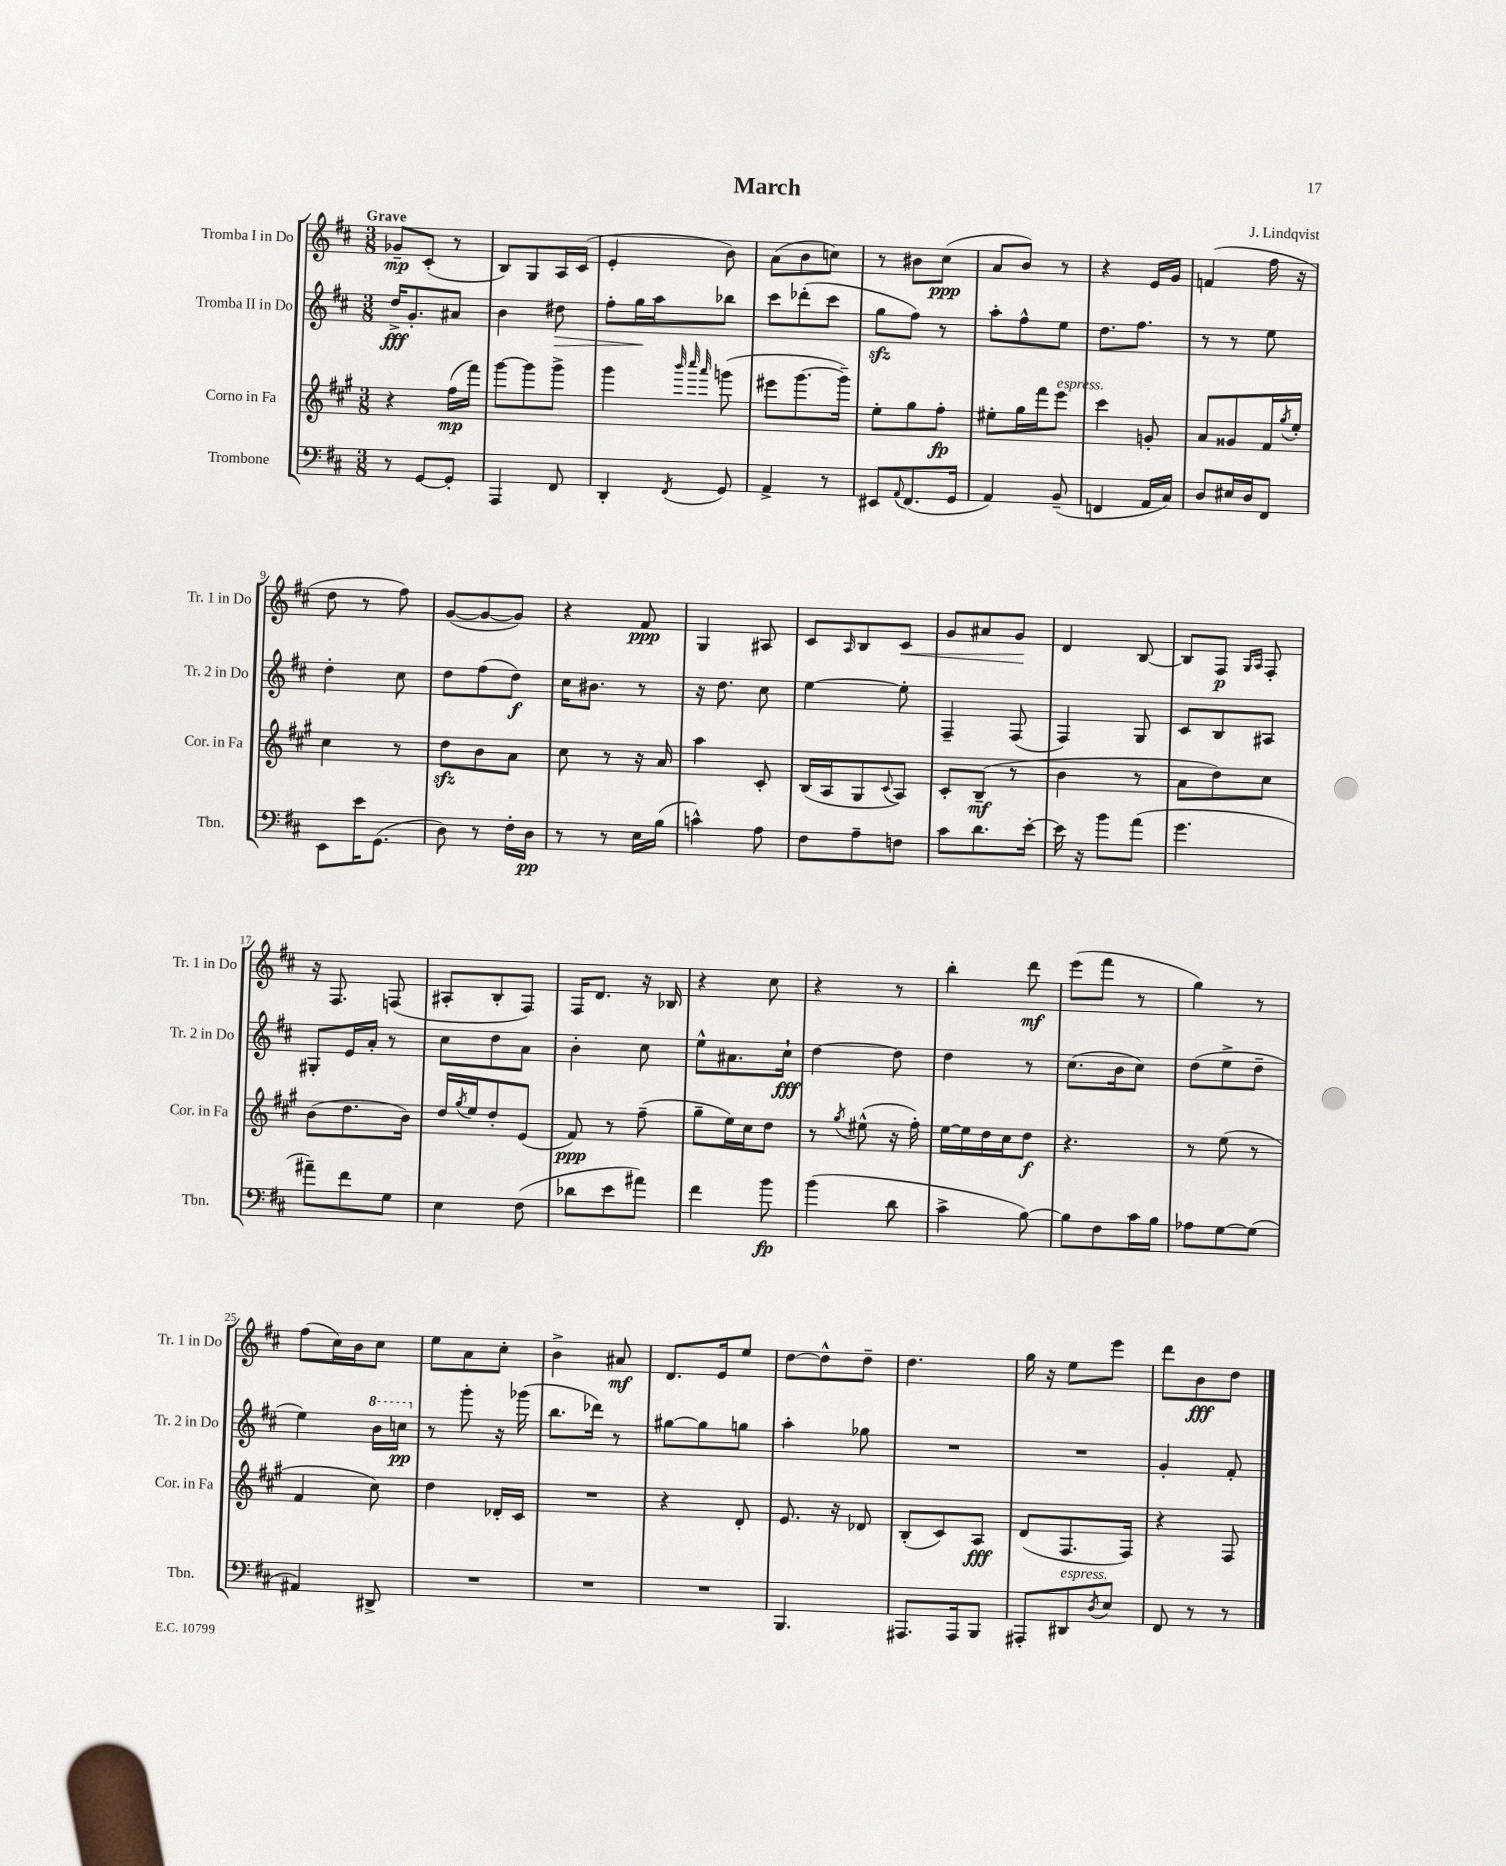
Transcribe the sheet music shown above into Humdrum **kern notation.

**kern	**dynam	**kern	**dynam	**kern	**dynam	**kern	**dynam
*part4	*part4	*part3	*part3	*part2	*part2	*part1	*part1
*staff4	*staff4	*staff3	*staff3	*staff2	*staff2	*staff1	*staff1
*I"Trombone	*	*I"Corno in Fa	*	*I"Tromba II in Do	*	*I"Tromba I in Do	*
*I'Tbn.	*	*I'Cor. in Fa	*	*I'Tr. 2 in Do	*	*I'Tr. 1 in Do	*
*clefF4	*	*clefG2	*	*clefG2	*	*clefG2	*
*k[f#c#]	*	*k[f#c#g#]	*	*k[f#c#]	*	*k[f#c#]	*
*M3/8	*	*M3/8	*	*M3/8	*	*M3/8	*
=1	=1	=1	=1	=1	=1	=1	=1
!	!	!	!	!	!	!LO:TX:a:B:t=Grave	!
8r	.	4r	.	16dd^/KL	fff	8g-X~/L	mp
.	.	.	.	8.g'/	.	.	.
[8GG/L	.	.	.	.	.	(8c#'/J	.
8GG'/J]	.	(16ff#\LL	mp	8a#X/J	.	8r	.
.	.	16fff#\JJ)	.	.	.	.	.
=2	=2	=2	=2	=2	=2	=2	=2
4AAA/	.	[8ggg#\L	.	4b\	.	8B/L)	.
.	.	8ggg#\]	.	.	.	8G/	.
!	!	!	!	!	!LO:HP:b	!	!
8FF#/	.	8ggg#^\J	.	8dd#X\	>	16A/L	.
.	.	.	.	.	.	(16c#/JJ	.
=3	=3	=3	=3	=3	=3	=3	=3
4DD'/	.	4ggg#\	.	8ff#'\L	.	4e'/	.
.	.	.	.	16gg\L	.	.	.
.	.	.	.	16aa\J	]	.	.
.	.	32qqbbb/	.	.	.	.	.
.	.	32qqcccc#/	.	.	.	.	.
8qFF#/	.	32qqaaa/	.	.	.	.	.
8GG/	.	(8gggn\	.	8bb-X\J	.	8b\)	.
=4	=4	=4	=4	=4	=4	=4	=4
4AA^/	.	8eee#X\L	.	8ccc#\L	.	(8a\L	.
.	.	[8.ggg#\	.	(8ddd-X'\	.	8b\	.
8r	.	.	.	8ccc#\J	.	8ccn\J)	.
.	.	16ggg#~\Jk])	.	.	.	.	.
=5	=5	=5	=5	=5	=5	=5	=5
8EE#X/L	.	8ee'\L	.	8ggzz\L	.	8r	.
8qqAA/	.	.	.	.	.	.	.
(8.FF#/	.	8gg#\	.	8ff#\J)	.	8b#X\L	.
.	.	8ff#'\J	fp	8r	.	(8cc#\J	ppp
16GG/Jk	.	.	.	.	.	.	.
=6	=6	=6	=6	=6	=6	=6	=6
4AA/)	.	8ee#X'\L	.	8aa'\L	.	8a/L	.
.	.	16gg#\L	.	8ff#^^\	.	8b/J)	.
.	.	16fff#\J	.	.	.	.	.
!	!	!LO:TX:a:i:t=espress.	!	!	!	!	!
(8BB~/	.	8eee\J	.	8ee\J	.	8r	.
=7	=7	=7	=7	=7	=7	=7	=7
4FFn/	.	4ccc#\	.	8.dd\L	.	4r	.
.	.	.	.	8.ff#\J	.	.	.
16AA/LL	.	8gn'/	.	.	.	16e/LL	.
16C#/JJ)	.	.	.	.	.	16g/JJ	.
=8	=8	=8	=8	=8	=8	=8	=8
8D/L	.	8a/L	.	8r	.	(4fn/	.
16E#X/L	.	8g##X/	.	8r	.	.	.
16D/J	.	.	.	.	.	.	.
8FF#/J	.	16f#/L	.	8ee\	.	16ff#\	.
.	.	8qgg#/	.	.	.	.	.
.	.	16ee'/JJ	.	.	.	16r	.
!!LO:LB:g=z
=9	=9	=9	=9	=9	=9	=9	=9
8EE\L	.	4cc#\	.	4dd'\	.	8dd\	.
16e\K	.	.	.	.	.	8r	.
(8.GG\J	.	.	.	.	.	.	.
.	.	8r	.	8cc#\	.	8ff#\)	.
=10	=10	=10	=10	=10	=10	=10	=10
8D\)	.	8ddzz\L	.	8dd\L	.	([8g/L	.
8r	.	8b\	.	(8ff#\	.	8g/_	.
16F#'\LL	.	8a\J	.	8dd\J)	f	8g/J])	.
16D\JJ	pp	.	.	.	.	.	.
=11	=11	=11	=11	=11	=11	=11	=11
8r	.	8cc#\	.	16cc#\KL	.	4r	.
.	.	.	.	8.b#X\J	.	.	.
8r	.	8r	.	.	.	.	.
16E\LL	.	16r	.	8r	.	8f#/	ppp
(16B\JJ	.	16a/	.	.	.	.	.
=12	=12	=12	=12	=12	=12	=12	=12
4cn^^\)	.	4aa\	.	16r	.	4G/	.
.	.	.	.	8.dd\	.	.	.
8A\	.	8c#'/	.	8cc#\	.	8A#X/	.
=13	=13	=13	=13	=13	=13	=13	=13
8F#\L	.	(16B/LL	.	[4ee\	.	8c#/L	.
.	.	16A/J	.	.	.	.	.
.	.	.	.	.	.	16qqA/	.
8A~\	.	8G#/	.	.	.	8B/	.
.	.	8qqc#/	.	.	.	.	.
!	!	!	!	!	!	!	!LO:HP:b
8Fn\J	.	8A/J)	.	8ee'\]	.	8c#/J	<
=14	=14	=14	=14	=14	=14	=14	=14
8c#\L	.	8c#'/L	.	4F#~/	.	8g/L	.
8.d\	.	(8B~/J	mf	.	.	8a#X/	.
.	.	8r	.	(8F#/	.	8g/J	.
[16e'\Jk	.	.	.	.	.	.	.
.	.	.	.	.	.	.	[
=15	=15	=15	=15	=15	=15	=15	=15
16e\]	.	4b\	.	4F#/)	.	4d/	.
16r	.	.	.	.	.	.	.
8b\L	.	.	.	.	.	.	.
(8a\J	.	8r	.	8G/	.	[8B/	.
=16	=16	=16	=16	=16	=16	=16	=16
4.g\	.	8a\L	.	8c#/L	.	8B/L]	.
.	.	8dd\)	.	8B/	.	8F#/J	p
.	.	.	.	.	.	16qqG/LL	.
.	.	.	.	.	.	16qqA/JJ	.
.	.	8cc#\J	.	8A#X/J	.	8F#'/	.
!!LO:LB:g=z
=17	=17	=17	=17	=17	=17	=17	=17
8a#X~\L)	.	(8b\L	.	8G#X'/L	.	16r	.
.	.	.	.	.	.	8.F#/	.
8f#\	.	8.dd\	.	16e/L	.	.	.
.	.	.	.	16a'/JJ	.	.	.
8G\J	.	.	.	8r	.	(8Fn/	.
.	.	16b\Jk)	.	.	.	.	.
=18	=18	=18	=18	=18	=18	=18	=18
4E\	.	16dd/LL	.	8cc#\L	.	8A#X'/L	.
.	.	8qgg#/	.	.	.	.	.
.	.	16ee/J	.	.	.	.	.
.	.	8dd'/	.	8dd\	.	8B'/	.
(8F#\	.	(8e/J	.	8a\J	.	8F#/J)	.
=19	=19	=19	=19	=19	=19	=19	=19
8d-X\L	.	8f#/)	ppp	4b'\	.	16F#/KL	.
.	.	.	.	.	.	8.d/J	.
8e\	.	8r	.	.	.	.	.
8a#X\J)	.	(8ff#~\	.	8cc#\	.	16r	.
.	.	.	.	.	.	16B-X/	.
=20	=20	=20	=20	=20	=20	=20	=20
4f#\	.	8gg#~\L	.	8ee^^\L	.	4r	.
.	.	16ee\L)	.	8.a#X\	.	.	.
.	.	16cc#\J	.	.	.	.	.
8b\	fp	8dd\J	.	.	.	8cc#\	.
.	.	.	.	16cc#`\Jk	fff	.	.
=21	=21	=21	=21	=21	=21	=21	=21
(4b\	.	8r	.	[4dd\	.	4r	.
.	.	8qgg#/	.	.	.	.	.
.	.	(8ee#X^^\	.	.	.	.	.
8d\	.	16r	.	8dd\]	.	8r	.
.	.	16ff#'\)	.	.	.	.	.
=22	=22	=22	=22	=22	=22	=22	=22
4c#^\	.	[16ee\LL	.	4dd\	.	4bb'\	.
.	.	16ee\]	.	.	.	.	.
.	.	16dd\	.	.	.	.	.
.	.	16cc#\J	.	.	.	.	.
[8B\)	.	8dd\J	f	8r	.	8ddd\	mf
=23	=23	=23	=23	=23	=23	=23	=23
8B\L]	.	4.r	.	(8.cc#\L	.	(8eee\L	.
8F#\	.	.	.	.	.	8fff#\J	.
.	.	.	.	16b\k	.	.	.
16c#\L	.	.	.	8cc#\J)	.	8r	.
16B\JJ	.	.	.	.	.	.	.
=24	=24	=24	=24	=24	=24	=24	=24
8A-X\L	.	8r	.	(8dd\L	.	4gg\)	.
[8G\	.	(8ee\	.	8ee^\	.	.	.
(8G\J]	.	8r	.	8dd~\J	.	8r	.
!!LO:LB:g=z
=25	=25	=25	=25	=25	=25	=25	=25
4AA#X/)	.	4f#/	.	4ee\)	.	(8ff#\L	.
.	.	.	.	.	.	16cc#\L)	.
.	.	.	.	.	.	16b\J	.
*	*	*	*	*8va	*	*	*
8DD#X^/	.	8cc#\)	.	16bb\LL	.	8cc#\J	.
.	.	.	.	16cccn\JJ	pp	.	.
=26	=26	=26	=26	=26	=26	=26	=26
*	*	*	*	*X8va	*	*	*
4.r	.	4dd\	.	8r	.	8ee\L	.
.	.	.	.	8ggg'\	.	8a\	.
.	.	16d-X'/LL	.	16r	.	8cc#'\J	.
.	.	16c#/JJ	.	(16ggg-X\	.	.	.
=27	=27	=27	=27	=27	=27	=27	=27
4.r	.	4.r	.	8.bb\L	.	4b^\	.
.	.	.	.	16ddd-X\Jk)	.	.	.
.	.	.	.	8r	.	8a#X/	mf
=28	=28	=28	=28	=28	=28	=28	=28
4.r	.	4r	.	[8gg#X\L	.	8.d/L	.
.	.	.	.	8gg#\]	.	.	.
.	.	.	.	.	.	16e/k	.
.	.	8d'/	.	8ggn\J	.	8ee/J	.
=29	=29	=29	=29	=29	=29	=29	=29
4.BBB/	.	8.e/	.	4aa'\	.	[8dd\L	.
.	.	.	.	.	.	8dd^^\]	.
.	.	16r	.	.	.	.	.
.	.	8d-X/	.	8gg-X\	.	8dd~\J	.
=30	=30	=30	=30	=30	=30	=30	=30
8.AAA#X/L	.	(8B'/L	.	4.r	.	4.dd\	.
.	.	8c#/)	.	.	.	.	.
16AAA#/k	.	.	.	.	.	.	.
8BBB/J	.	8A/J	fff	.	.	.	.
=31	=31	=31	=31	=31	=31	=31	=31
8AAA#X'/L	.	(8d/L	.	4.r	.	16gg\	.
.	.	.	.	.	.	16r	.
!LO:TX:a:i:t=espress.	!	!	!	!	!	!	!
8DD#X/	.	8.F#/	.	.	.	8ee\L	.
8qD/	.	.	.	.	.	.	.
8E/J	.	.	.	.	.	8eee\J	.
.	.	16F#/Jk)	.	.	.	.	.
=32	=32	=32	=32	=32	=32	=32	=32
8FF#/	.	4r	.	4g'/	.	8ddd\L	.
8r	.	.	.	.	.	8b\	fff
8r	.	8F#/	.	8f#'/	.	8dd\J	.
==	==	==	==	==	==	==	==
*-	*-	*-	*-	*-	*-	*-	*-
